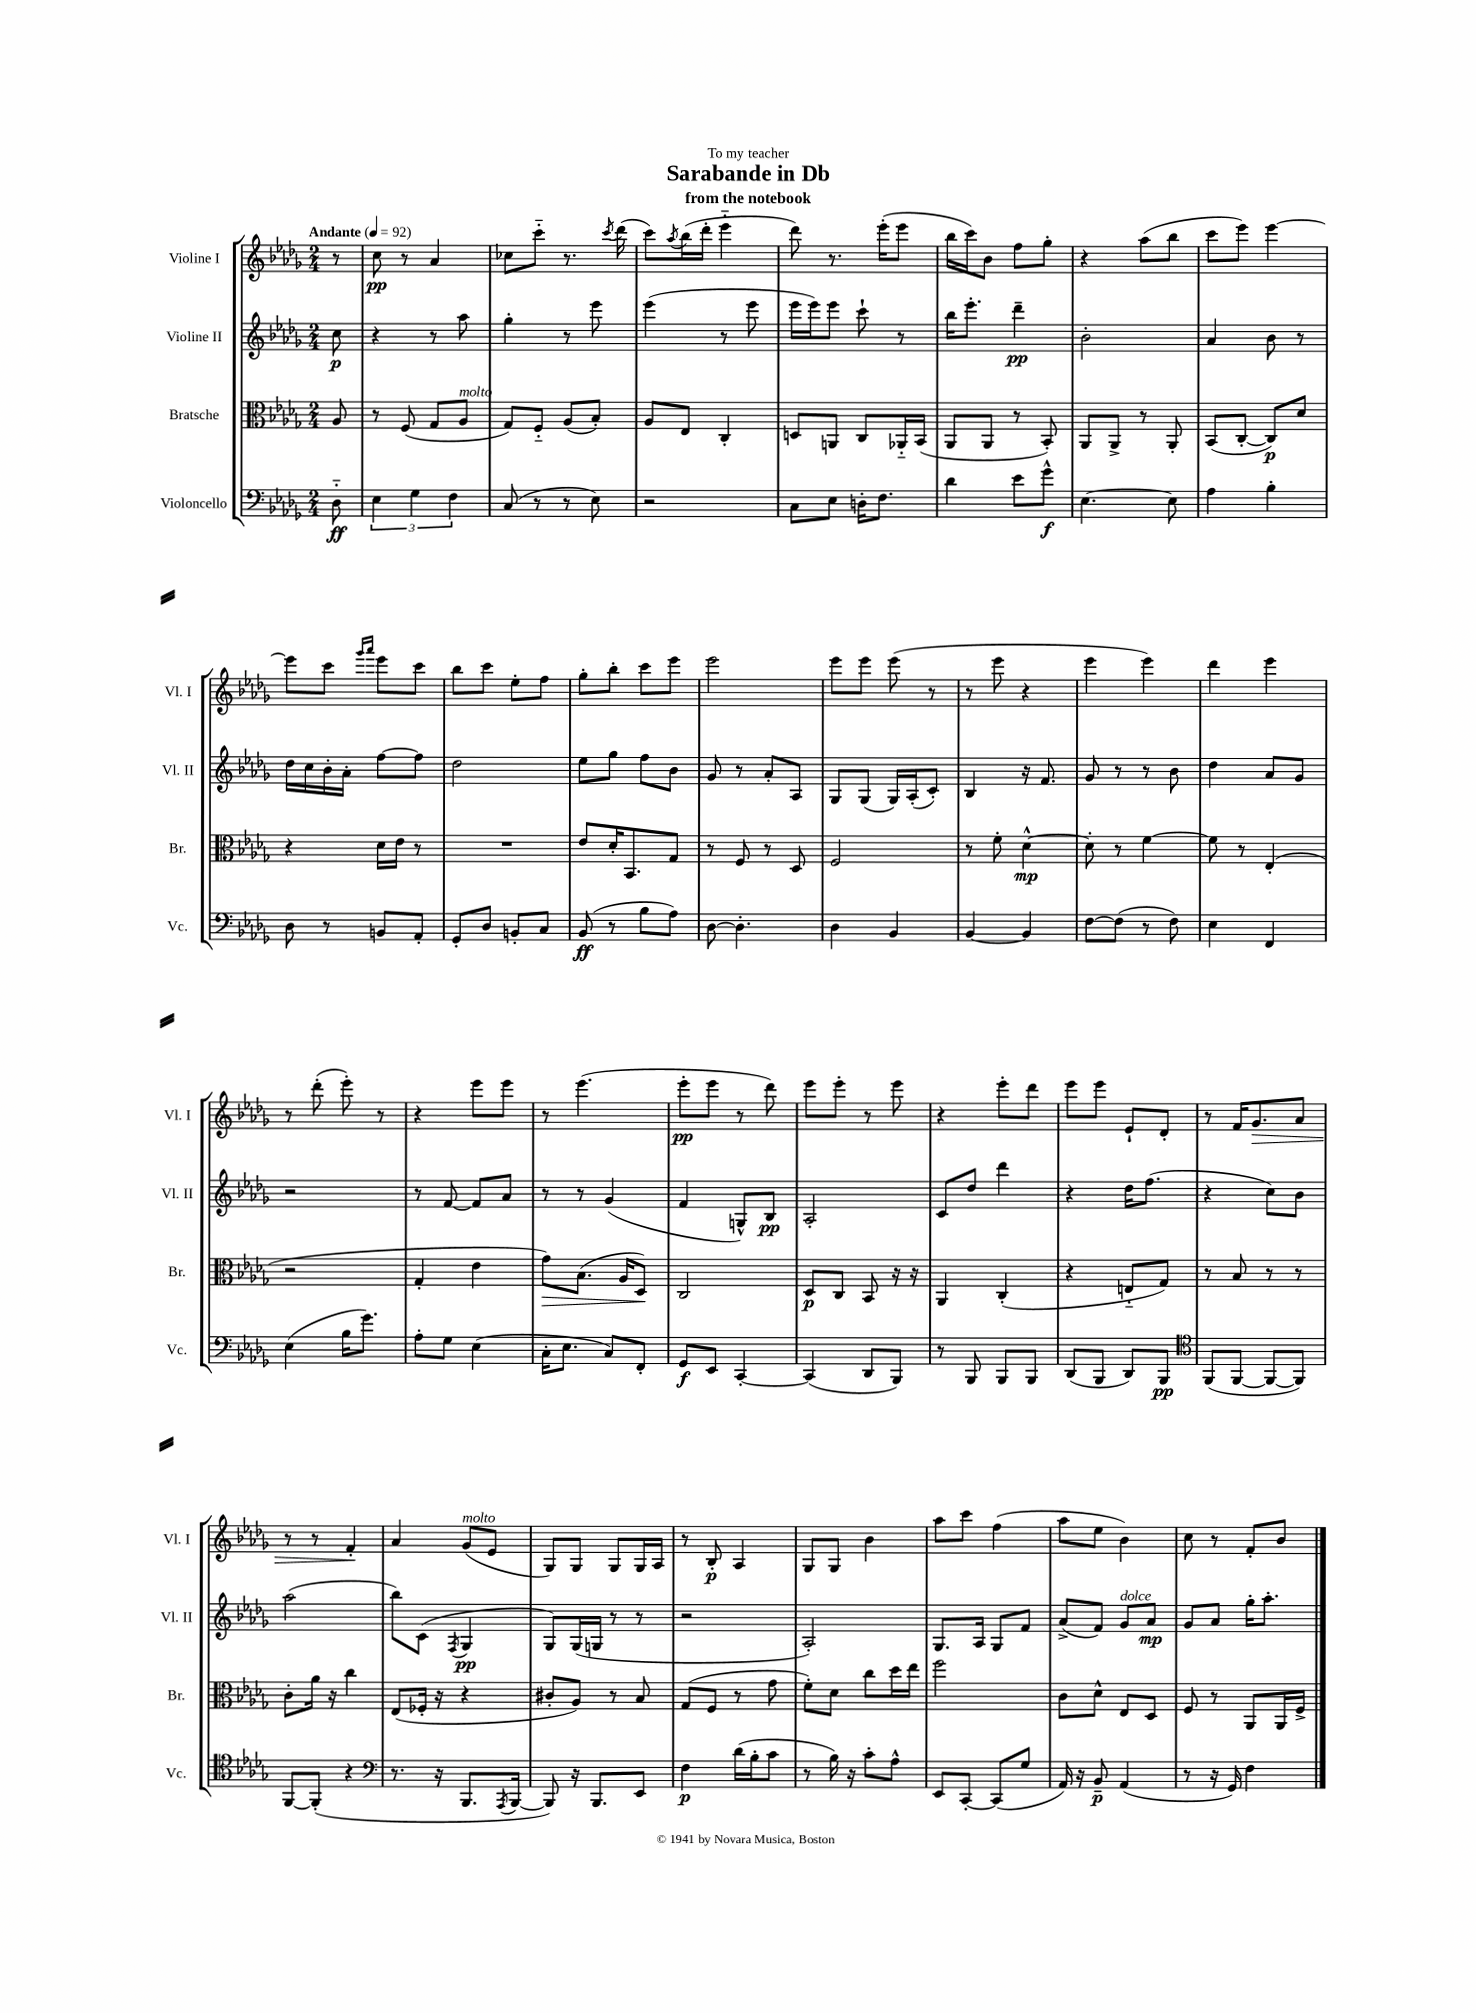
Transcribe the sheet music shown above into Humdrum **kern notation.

**kern	**kern	**kern	**kern
*staff4	*staff3	*staff2	*staff1
*clefF4	*clefC3	*clefG2	*clefG2
*k[b-e-a-d-g-]	*k[b-e-a-d-g-]	*k[b-e-a-d-g-]	*k[b-e-a-d-g-]
*M2/4	*M2/4	*M2/4	*M2/4
*MM92	*MM92	*MM92	*MM92
8D-'~	8A-	8cc	8r
=	=	=	=
6E-	8r	4r	8cc
.	(8F	.	8r
6G-	.	.	.
.	8G-	8r	4a-
6F	.	.	.
.	8A-	8aa-	.
=	=	=	=
(8C	8G-)	4gg-'	8cc-
8r	8F'~	.	8ccc'~
8r	(8A-	8r	8.r
8E-)	8B-')	8eee-	.
.	.	.	8qccc
.	.	.	(16ddd-
=	=	=	=
2r	8A-	(4eee-	8ccc)
.	.	.	8qaa-
.	8E-	.	(16bb-
.	.	.	16ddd-'
.	4C'	8r	4eee-'~
.	.	8eee-	.
=	=	=	=
8C	8D	16eee-	8ddd-)
.	.	16eee-)	.
8E-	8AA	8eee-	8.r
16D'	8C	8ccc`	.
8.F	.	.	(16eee-'
.	16AA-'~	8r	8eee-
.	(16BB-	.	.
=	=	=	=
4d-	8AA-	16bb-	16bb-
.	.	8.eee-'	16ccc)
.	8AA-	.	8b-
8e-	8r	4ddd-~	8ff
8g-^^	8BB-')	.	8gg-'
=	=	=	=
[4.E-	8AA-	2b-'	4r
.	8AA-^	.	.
.	8r	.	(8aa-
8E-]	8AA-'	.	8bb-
=	=	=	=
4A-	(8BB-	4a-	8ccc
.	[8C'	.	8eee-)
4B-'	8C])	8b-	[4eee-
.	8d-	8r	.
=	=	=	=
8D-	4r	16dd-	8eee-]
.	.	16cc	.
8r	.	16b-'	8ccc
.	.	16a-'	.
.	.	.	16qqggg-
.	.	.	16qqaaa-
8BB	16d-	[8ff	8eee-
.	16e-	.	.
8AA-'	8r	8ff]	8ccc
=	=	=	=
8GG-'	2r	2dd-	8bb-
8D-	.	.	8ccc
8BB'	.	.	8ee-'
8C	.	.	8ff
=	=	=	=
(8BB-	8e-	8ee-	8gg-'
8r	16d-'	8gg-	8bb-'
.	8.BB-	.	.
8B-	.	8ff	8ccc
8A-)	8G-	8b-	8eee-
=	=	=	=
[8D-	8r	8g-	2eee-
4.D-']	8F	8r	.
.	8r	8a-'	.
.	8D-	8A-	.
=	=	=	=
4D-	2F	8G-	8eee-
.	.	(8G-	8eee-
4BB-	.	16G-)	(8eee-
.	.	(16A-'	.
.	.	8c')	8r
=	=	=	=
[4BB-	8r	4B-	8r
.	8f'	.	8eee-
4BB-]	[4d-^^	16r	4r
.	.	8.f	.
=	=	=	=
[8F	8d-']	8g-	4eee-
(8F]	8r	8r	.
8r	[4f	8r	4eee-)
8F)	.	8b-	.
=	=	=	=
4E-	8f]	4dd-	4ddd-
.	8r	.	.
4FF	(4E-'	8a-	4eee-
.	.	8g-	.
=	=	=	=
(4E-	2r	2r	8r
.	.	.	(8ddd-'
16B-	.	.	8eee-')
8.g-)	.	.	.
.	.	.	8r
=	=	=	=
8A-'	4G-'	8r	4r
8G-	.	[8f	.
(4E-	4e-	8f]	8eee-
.	.	8a-	8eee-
=	=	=	=
16C'	8g-)	8r	8r
8.E-	.	.	.
.	(8.B-	8r	(4.eee-
8C)	.	(4g-	.
.	16A-	.	.
8FF'	8D-)	.	.
=	=	=	=
8GG-	2C	4f	8eee-'
8EE-	.	.	8eee-
[4CC'	.	8G^^)	8r
.	.	8B-	8ddd-)
=	=	=	=
(4CC]	8D-	2A-'	8eee-
.	8C	.	8eee-'
8DD-	8BB-	.	8r
8BBB-)	16r	.	8eee-
.	16r	.	.
=	=	=	=
8r	4AA-	8c	4r
8BBB-	.	8dd-	.
8BBB-	(4C'	4ddd-	8eee-'
8BBB-	.	.	8ddd-
=	=	=	=
(8DD-	4r	4r	8eee-
8BBB-	.	.	8eee-
8DD-)	8E'~	16dd-	8e-`
.	.	(8.ff	.
8BBB-	8G-)	.	8d-'
=	=	=	=
*clefC4	*	*	*
(8FF	8r	4r	8r
[8FF	8B-	.	16f
.	.	.	8.g-
8FF_	8r	8cc)	.
8FF])	8r	8b-	8a-
=	=	=	=
[8FF	8c'	(2aa-	8r
(8FF']	16a-	.	8r
.	16r	.	.
4r	4cc	.	4f'
=	=	=	=
*clefF4	*	*	*
8.r	(8E-	8bb-)	4a-
.	16F-'	(8c	.
16r	16r	.	.
.	.	8qF	.
8.BBB-	4r	4G-	(8g-
.	.	.	8e-
8qAAA-	.	.	.
[16BBB-	.	.	.
=	=	=	=
8BBB-])	8c#'	8G-)	8G-)
16r	8A-)	(16G-	8G-
8.BBB-	.	16G	.
.	8r	8r	8G-
8EE-	8B-	8r	16G-
.	.	.	16A-
=	=	=	=
4F	(8G-	2r	8r
.	8F	.	8B-'
(16d-	8r	.	4A-
16B-'	.	.	.
8c	8g-	.	.
=	=	=	=
8r	8f')	2A-')	8G-
16B-)	8d-	.	8G-
16r	.	.	.
8c'	8cc	.	4b-
8A-^^	16dd-	.	.
.	16ee-	.	.
=	=	=	=
8EE-	2ff	8.G-	8aa-
[8CC'	.	.	8ccc
.	.	16A-	.
(8CC]	.	8G-	(4ff
8G-	.	8f	.
=	=	=	=
16AA-)	8c	(8a-^	8aa-
16r	.	.	.
8BB-~	8d-^^	8f)	8ee-
(4AA-	8E-	8g-	4b-)
.	8D-	8a-	.
=	=	=	=
8r	8F	8g-	8cc
16r	8r	8a-	8r
16GG-)	.	.	.
4F	8AA-	16gg-'	8f'
.	.	8.aa-'	.
.	16AA-	.	8b-
.	16F^	.	.
==	==	==	==
*-	*-	*-	*-
